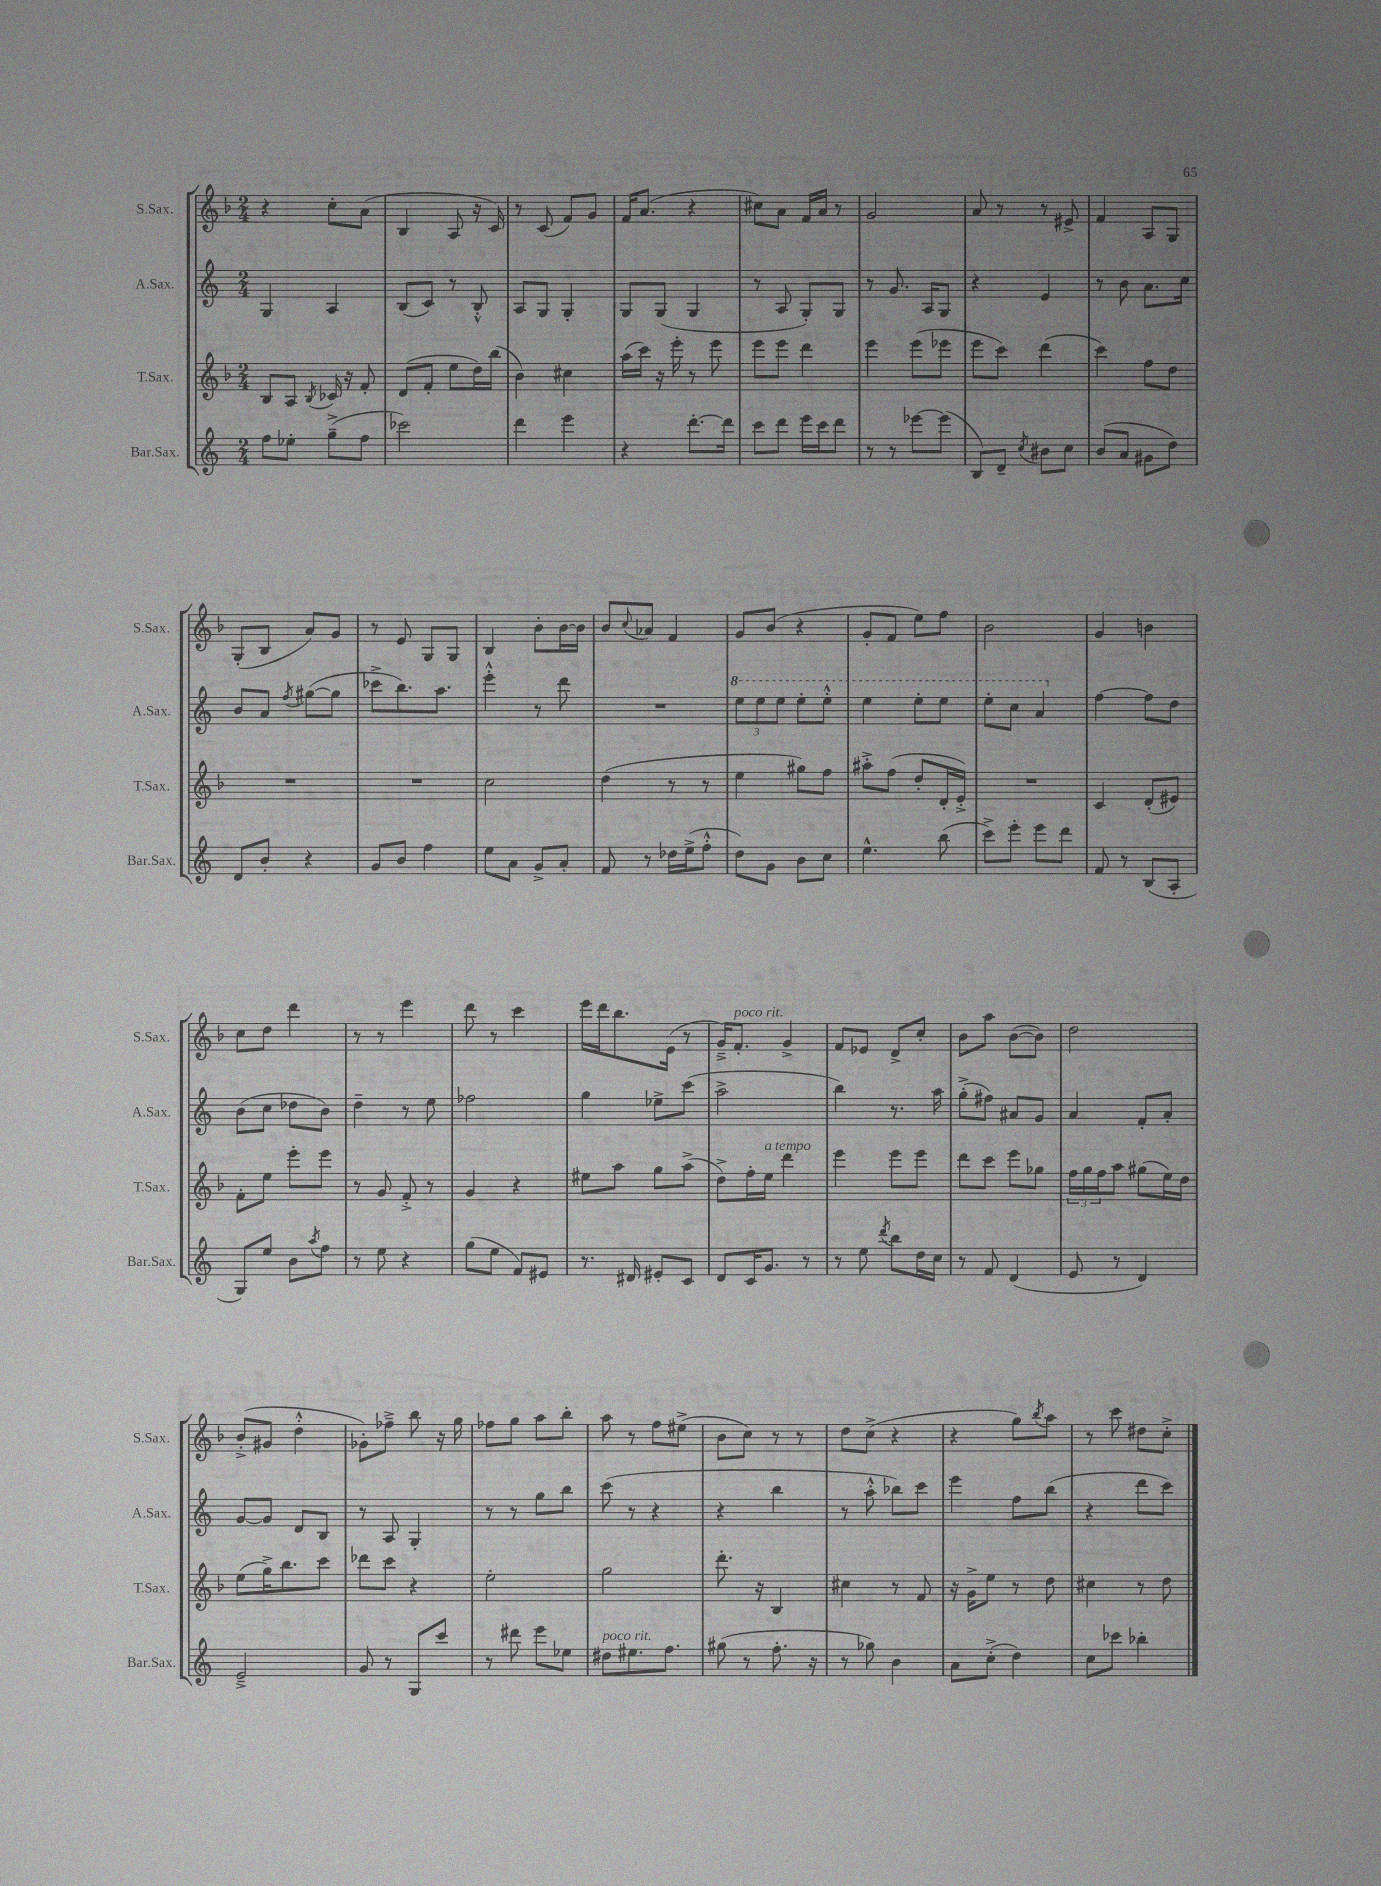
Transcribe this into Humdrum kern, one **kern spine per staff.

**kern	**kern	**kern	**kern
*staff4	*staff3	*staff2	*staff1
*clefG2	*clefG2	*clefG2	*clefG2
*k[]	*k[b-]	*k[]	*k[b-]
*M2/4	*M2/4	*M2/4	*M2/4
8ff\L	8B-/L	4G/	4r
8ee-'\J	8A/J	.	.
.	8qB-/	.	.
(8gg~^\L	16c-/	4A/	8cc'\L
.	16r	.	.
8ff\J	8f'/	.	(8a\J
=	=	=	=
2ccc-\)	(8d/L	(8B/L	4B-/
.	8f'/J	8c/J)	.
.	8ee\L	8r	8A/
.	16dd\L)	8B'^^/	16r
.	(16bb-\JJ	.	16c/)
=	=	=	=
4ddd\	4b-\)	8A/L	8r
.	.	8G/J	(8c/
4eee\	4cc#\	4G'/	8f/L)
.	.	.	8g/J
=	=	=	=
4r	(16aa\LL	8G/L	16f/LK
.	16ccc\JJ)	.	(8.a/J
.	16r	(8G/J	.
.	16eee'\	.	.
[8.ddd'\L	8r	4G/	4r
.	8eee\	.	.
16ddd\]Jk	.	.	.
=	=	=	=
8ccc\L	8eee\L	8r	8cc#\L)
8ddd\J	8eee\J	8A/	8a\J
16eee\LL	4ddd\	8G'/L)	16f/LL
16ccc\J	.	.	16a/JJ
8ddd\J	.	8G/J	8r
=	=	=	=
8r	4eee\	8r	2g/
8r	.	8.g/	.
[8eee-\L	(8eee\L	.	.
.	.	16A/LK	.
(8eee-\]J	8eee-\J	8G/J	.
=	=	=	=
8B/L)	8eee\L	4r	8a/
8d~/J	8ccc\J)	.	8r
8qcc/	.	.	.
8b#\L	(4ddd\	4e/	8r
8cc\J	.	.	8e#^/
=	=	=	=
(8b/L	4ccc\)	8r	4f/
8a/J	.	8b\	.
8g#\L	8ff\L	8.a\L	8A/L
8dd\J)	8dd\J	.	8G/J
.	.	16cc\Jk	.
=	=	=	=
8d/L	2r	8b/L	(8G'/L
8b'/J	.	8a/J	8B-/J
.	.	8qff/	.
4r	.	([8gg#\L	8a/L)
.	.	8gg#\]J	8g/J
=	=	=	=
8g/L	2r	8ccc-^\L	8r
8b/J	.	8.bb\)	8e/
4ff\	.	.	8G/L
.	.	8.aa\J	.
.	.	.	8G/J
=	=	=	=
8ee\L	2cc\	4eee'^^\	4B-/
8a\J	.	.	.
8g^/L	.	8r	8b-'\L
8a'/J	.	8ddd\	[16b-\L
.	.	.	16b-\]JJ
=	=	=	=
8f/	(4dd\	2r	8b-/L
.	.	.	8qqcc/
8r	.	.	8a-/J
16dd-\LL	8r	.	4f/
(16ee^\J	.	.	.
8ff'^^\J	8r	.	.
=	=	=	=
8dd\L)	4ee\	12eee\L	8g/L
.	.	12eee\	.
8g\J	.	.	(8b-/J
.	.	12eee\J	.
8b\L	8gg#\L)	8eee'\L	4r
8cc\J	8ff\J	8eee'^^\J	.
=	=	=	=
4.ee^^\	8aa#'^\L	4eee\	8g'/L
.	(8ff\J	.	8f/J
.	8dd'/L	8eee'\L	8ee\L)
(8bb\	16d'/L	8eee\J	8ff\J
.	16e'^/JJ)	.	.
=	=	=	=
8ccc^\L)	2r	8eee'\L	2b-\
8eee'\J	.	8ccc\J	.
8eee\L	.	4aa/	.
8ddd\J	.	.	.
=	=	=	=
8f/	4c/	[4ff\	4g/
8r	.	.	.
(8B/L	(8d'/L	8ff\]L	4b\
8A'/J	8e#/J)	8dd\J	.
=	=	=	=
8G/L)	8f'\L	(8b\L	8cc\L
8ee/J	8ee\J	8cc\J	8dd\J
8b\L	8eee'\L	8dd-\L	4ddd\
8qaa/	.	.	.
8ff\J	8eee\J	8b\J)	.
=	=	=	=
8r	8r	4dd~\	8r
8ee\	8g/	.	8r
4r	8f'^/	8r	4eee\
.	8r	8ee\	.
=	=	=	=
(8gg\L	4g/	2ff-\	8ddd\
8ee\J	.	.	8r
8f/L)	4r	.	4ccc\
8e#/J	.	.	.
=	=	=	=
8.r	8ee#\L	4gg\	16eee\LL
.	.	.	16ddd\J
.	8aa\J	.	8.bb-\
16d#/	.	.	.
8e#'/L	8gg\L	8ee-^\L	.
.	.	.	(16e\Jk
8c/J	(8aa^\J	(8ccc\J	8r
=	=	=	=
8d/L	8dd^\L)	2aa^\	16g~^/LK)
.	.	.	8.f'/J
16c/K	16ff'\L	.	.
8.g/J	16ee\JJ	.	.
.	4ddd\	.	4g^/
8r	.	.	.
=	=	=	=
8r	4eee\	4bb\)	8f/L
8ee\	.	.	8e-/J
8qddd/	.	.	.
8bb\L	8eee\L	8.r	8d^/L
16dd\L	8eee\J	.	8cc'/J
16cc\JJ	.	16aa\	.
=	=	=	=
8r	8ddd\L	(8gg'^\L	8b-\L
8f/	8ccc\J	8ff#\J)	8aa\J
(4d/	8eee\L	8a#/L	([8b-\L
.	8gg-\J	8g/J	8b-\]J)
=	=	=	=
8e/	24ff\LL	4a/	2dd\
.	24gg\	.	.
.	24ff\J	.	.
8r	8aa\J	.	.
4d/)	(8gg#\L	8f'/L	.
.	16ee\L)	8a'/J	.
.	16dd\JJ	.	.
=	=	=	=
2e~^/	(8ee\L	[8g/L	(8b-'^/L
.	16gg^\K)	8g/]J	8g#/J
.	8.bb-\	.	.
.	.	8d/L	4dd'^^\
.	8ccc\J	8B/J	.
=	=	=	=
8g/	8ddd-\L	8r	8g-'\L)
8r	8ccc\J	8A/	8ff-~^\J
8G/L	4r	4G'/	8bb-\
8ccc/J	.	.	16r
.	.	.	16gg\
=	=	=	=
8r	2ee'\	8r	8ff-\L
8ddd#\	.	8r	8gg\J
8eee\L	.	8gg\L	8aa\L
8ee-\J	.	8bb\J	8bb-'\J
=	=	=	=
8dd#\L	2gg\	(8ccc\	8aa\
8.ee#\	.	8r	8r
.	.	4r	8ff\L
8.ff\J	.	.	.
.	.	.	(8ee#^\J
=	=	=	=
(8gg#\	8.ddd'\	4r	8b-\L
8r	.	.	8cc\J)
.	16r	.	.
8.ff'\	4B-/	4bb\	8r
.	.	.	8r
16r	.	.	.
=	=	=	=
8r	4cc#\	8r	8dd\L
8gg-\)	.	8aa'^^\	(8cc^\J
4b\	8r	8bb-\L)	4r
.	8f/	8ccc\J	.
=	=	=	=
8a\L	16r	4eee\	4r
.	16g^\LK	.	.
(8cc'^\J	8ee\J	.	.
4dd\)	8r	8ff\L	8gg\L)
.	.	.	8qbb-/
.	8dd\	(8bb\J	8aa\J
=	=	=	=
8cc\L	4cc#\	4r	8r
8ccc-\J	.	.	8ccc\
4bb-'\	8r	8ddd\L	8dd#\L
.	8dd\	8ccc\J)	8cc'^\J
==	==	==	==
*-	*-	*-	*-
